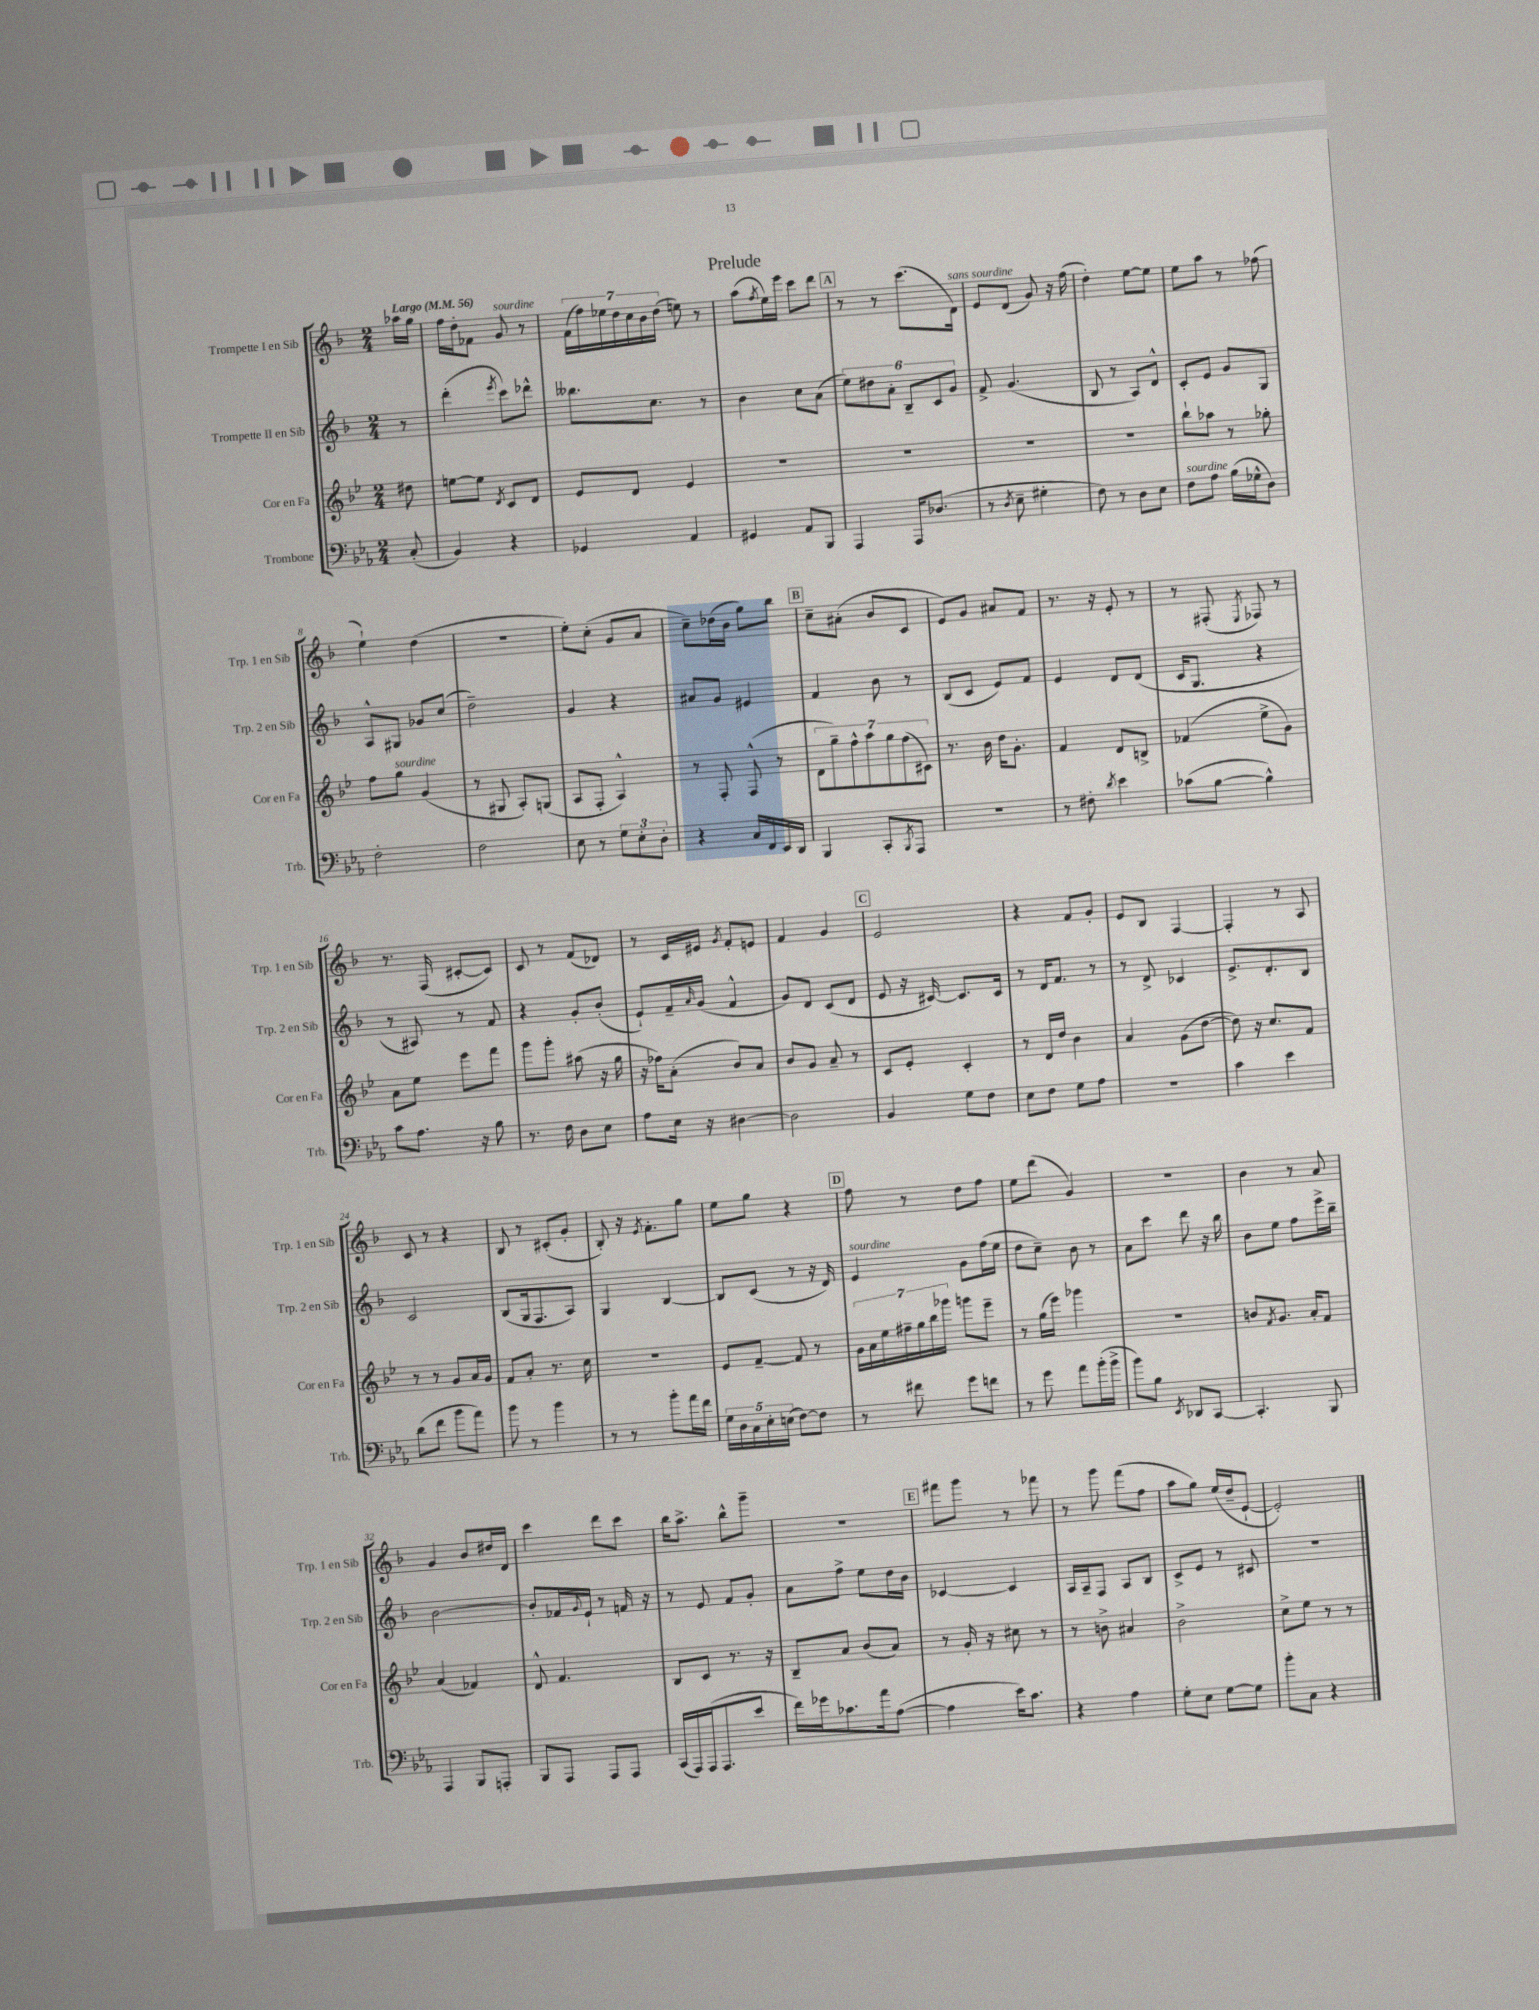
\header { title = "Prelude" }
<<
\new StaffGroup <<
\new Staff = "s0" \with { instrumentName = "Trompette I en Sib" shortInstrumentName = "Trp. 1 en Sib" } {
    \clef treble \key f \major \numericTimeSignature \time 2/4 \partial 8 \tempo "Largo" 4 = 56
    aes''16 g''16 |
    f''16 d''16-. fes'8 g'8^\markup { \italic "sourdine" } r8 |
    \tuplet 7/4 { f'16( f''16) ees''16 d''16 c''16 bes'16 d''16( } e''8) r8 |
    a''8( \acciaccatura { f''8 } e''16) e'''16 c'''8 d'''8 |
    \mark \markup { \box "A" } r8 r8 c'''8.( d'16^\markup { \italic "sans sourdine" }) |
    e'8 d'8( g'8) r16 f''16( |
    d''4-.) e''8~ e''8 |
    e''8 a''8 r8 fes''8( |
    e''4-!) d''4( |
    R2 |
    e''8-.) c''8-.( g'8 a'8 |
    c''8--) des''16( bes'16 g''8) bes''8 |
    \mark \markup { \box "B" } c''8-- ais'8-.( bes'8 c'8 |
    e'8) g'8 ais'8 f'8 |
    r8. r16 e'8-. r8 |
    r8 fis8-.( \acciaccatura { e8 } fes8) r8 |
    r8. f16( cis'8~-. cis'8) |
    c'8 r8 f'8( des'8) |
    r8 c'16 eis'16 \acciaccatura { g'8 } f'8-. e'8 |
    f'4 g'4 |
    \mark \markup { \box "C" } e'2 |
    r4 f'8 g'8-. |
    e'8 bes8 f4~ |
    f4-. r8 a8 |
    c'8 r8 r4 |
    bes8 r8 cis'8-.( g'8-. |
    bes8-.) r16 \acciaccatura { e'8 } f'8.-. g''8 |
    e''8 g''8 r4 |
    \mark \markup { \box "D" } f''8 r8 d''8 f''8 |
    e''8 d'''8( g'4) |
    R2 |
    bes'4 r8 a'8 |
    g'4 bes'8 dis''16 d'16 |
    c'''4 d'''8 c'''8 |
    bes''16 a''8.-> bes''8-^ g'''8-- |
    R2 |
    \mark \markup { \box "E" } fis'''8 g'''8 r8 fes'''8 |
    r8 g'''8 f'''8( f''8 |
    a''8 g''8) e''16( d''16-- e'8~-! |
    e'2-.) \bar "|." |
}
\new Staff = "s1" \with { instrumentName = "Trompette II en Sib" shortInstrumentName = "Trp. 2 en Sib" } {
    \clef treble \key f \major \numericTimeSignature \time 2/4 \partial 8
    r8 |
    d'''4-.( \acciaccatura { e'''8 } c'''8) des'''8-^ |
    beses''8. c''8. r8 |
    bes'4 c''8 a'8( |
    \mark \markup { \box "A" } \tuplet 6/4 { e''8) dis''8 a'8-. bes8-- c'8 g'8 } |
    f'8-> g'4.( |
    bes8 r8 a8) d'8-^ |
    c'8-. e'8 g'8 g8 |
    a8-^ gis8 ges'8 c''8( |
    d''2--) |
    g'4 r4 |
    ais'8 g'8 eis'4 |
    \mark \markup { \box "B" } f'4 bes'8 r8 |
    bes8( c'8 e'8) f'8 |
    e'4 d'8 d'8( |
    c'16 g8. r4 |
    r8 ais8) r8 f'8 |
    r4 g'8-. bes'8-.( |
    e'8-!) f'16-- \grace { a'16 } g'16( f'4-^ |
    g'8) d'8 c'8( d'8 |
    \mark \markup { \box "C" } e'8 r16 cis'16~) cis'8. cis'16 |
    r8 d'16 f'8. r8 |
    r8 d'8-> ces'4 |
    e'8.-> d'8.-. bes8 |
    c'2 |
    bes8( g16 f8. a8) |
    g4 bes4~ |
    bes8 c'8( r8 r16 d'16) |
    \mark \markup { \box "D" } e'4^\markup { \italic "sourdine" } g'8 f''16( e''16 |
    d''8 c''8--) bes'8 r8 |
    a'8 c'''8 d'''8 r16 bes''16 |
    bes'8 e''8 f''8 e'''16-> bes''16-- |
    bes'2~ |
    bes'8-. fes'16 \appoggiatura { g'8 } e'16-! r8 f'16 r16 |
    r8 e'8 f'8 g'8-. |
    a'8 f''8-> e''8 d''16 bes'16 |
    \mark \markup { \box "E" } ces'4~ ces'4 |
    a16 a16-- f8 a8 bes8 |
    c'8-> e'8 r8 cis'8 |
    R2 \bar "|." |
}
\new Staff = "s2" \with { instrumentName = "Cor en Fa" shortInstrumentName = "Cor en Fa" } {
    \clef treble \key bes \major \numericTimeSignature \time 2/4 \partial 8
    dis''8 |
    e''8~ e''8 \acciaccatura { d'8 } c'8 d'8 |
    ees'8 d'8 ees'4 |
    R2 |
    \mark \markup { \box "A" } R2 |
    R2 |
    R2 |
    bes''8-! aes''8 r8 ges''8-. |
    f''8 g''8^\markup { \italic "sourdine" } g'4( |
    r8 gis8 a8-.) g8( |
    a8 f8-. a4-^) |
    r8 f8-. f8-^( r8 |
    \mark \markup { \box "B" } \tuplet 7/4 { d'8 g''8--) f''8-^ a''8 g''8 f''8( cis'8) } |
    r8. bes'16 d''16 g'8.-. |
    f'4 d'8 b8-> |
    fes'4( ees''8-> g'8) |
    a'8 ees''8 ees'''8 f'''8 |
    g'''8 g'''8-. ais''8( r16 g''16 |
    r16 fes''16) a'8-.( bes'8) a'8 |
    bes'8 g'8 a'8-- r8 |
    \mark \markup { \box "C" } c'8 ees'8-. c'4-. |
    r8 d'16 d''16 bes'4 |
    a'4 g'8( d''8~ |
    d''8) r16 c''8. f'8 |
    r8 r8 g'8 a'16 g'16 |
    f'8 a'8-. r8. c''16 |
    r2 |
    ees'8 f'8~-- f'8 r8 |
    \mark \markup { \box "D" } \tuplet 7/4 { g'16 a'16 ees''16 fis''16-- g''16 bes''16 ges'''16 } g'''8 ees'''8-- |
    r8 g''16( ees'''16) ges'''4 |
    R2 |
    b'8 \acciaccatura { f'8 } g'8. a'16-. f'8 |
    a'4( fes'4) |
    d'8-^ f'4. |
    bes8 c'8 r8. r16 |
    bes8-- a'8 bes'8( a'8) |
    \mark \markup { \box "E" } r8 g'16-. r16 cis''8 r8 |
    r8 b'8-> ais'4 |
    bes'2-> |
    c''8-> ees''8 r8 r8 \bar "|." |
}
\new Staff = "s3" \with { instrumentName = "Trombone" shortInstrumentName = "Trb." } {
    \clef bass \key ees \major \numericTimeSignature \time 2/4 \partial 8
    c8-.( |
    bes,4) r4 |
    ges,4 aes,4 |
    gis,4 aes,8 bes,,8 |
    \mark \markup { \box "A" } aes,,4 aes,,16 des8.( |
    r8 \acciaccatura { d8 } ees8-- gis4-. |
    f8) r8 d8 ees8 |
    f8^\markup { \italic "sourdine" } aes8 bes16( ges16-^ d8) |
    f2-. |
    f2 |
    ees8 r8 \tuplet 3/2 { g8 ees8-. d8-. } |
    r4 c16 f,16 ees,16 d,16 |
    \mark \markup { \box "B" } bes,,4 c,8-. \acciaccatura { bes,,8 } aes,,8 |
    r2 |
    r8 fis8-. \acciaccatura { d'8 } ees'4 |
    ces'8( bes8~ bes4-^) |
    c'8 aes8. r16 bes8 |
    r8. f16 d8 ees8 |
    aes8 ees16 r16 dis4~ |
    dis2 |
    \mark \markup { \box "C" } bes,4 g8 f8 |
    ees8 f8 g8 aes8 |
    r2 |
    c'4 ees'4 |
    d'8( f'8 bes'8 aes'8) |
    bes'8 r8 bes'4 |
    r8 r8 bes'8-. aes'16 f'16 |
    \tuplet 5/4 { g16 d16 c16 ees16-. e16( } f8~) f8 |
    \mark \markup { \box "D" } r8 fis'8 g'8 f'8 |
    r8 g'8 aes'8 bes'16-.( bes'16-> |
    bes'8) bes8 \acciaccatura { ees,8 } des,8 c,8~ |
    c,4.-. bes,,8 |
    aes,,4 bes,,8 a,,8-. |
    bes,,8 aes,,8 aes,,8 aes,,8 |
    c,16( aes,,16) aes,,16( aes,,8. ees'8 |
    f'16) ges'16 ces'8. aes'16 aes8~( |
    \mark \markup { \box "E" } aes4 ees'16) c'8. |
    r4 aes4 |
    g8-. ees8 g8~ g8 |
    bes'8-. c8 r4 \bar "|." |
}
>>
>>
